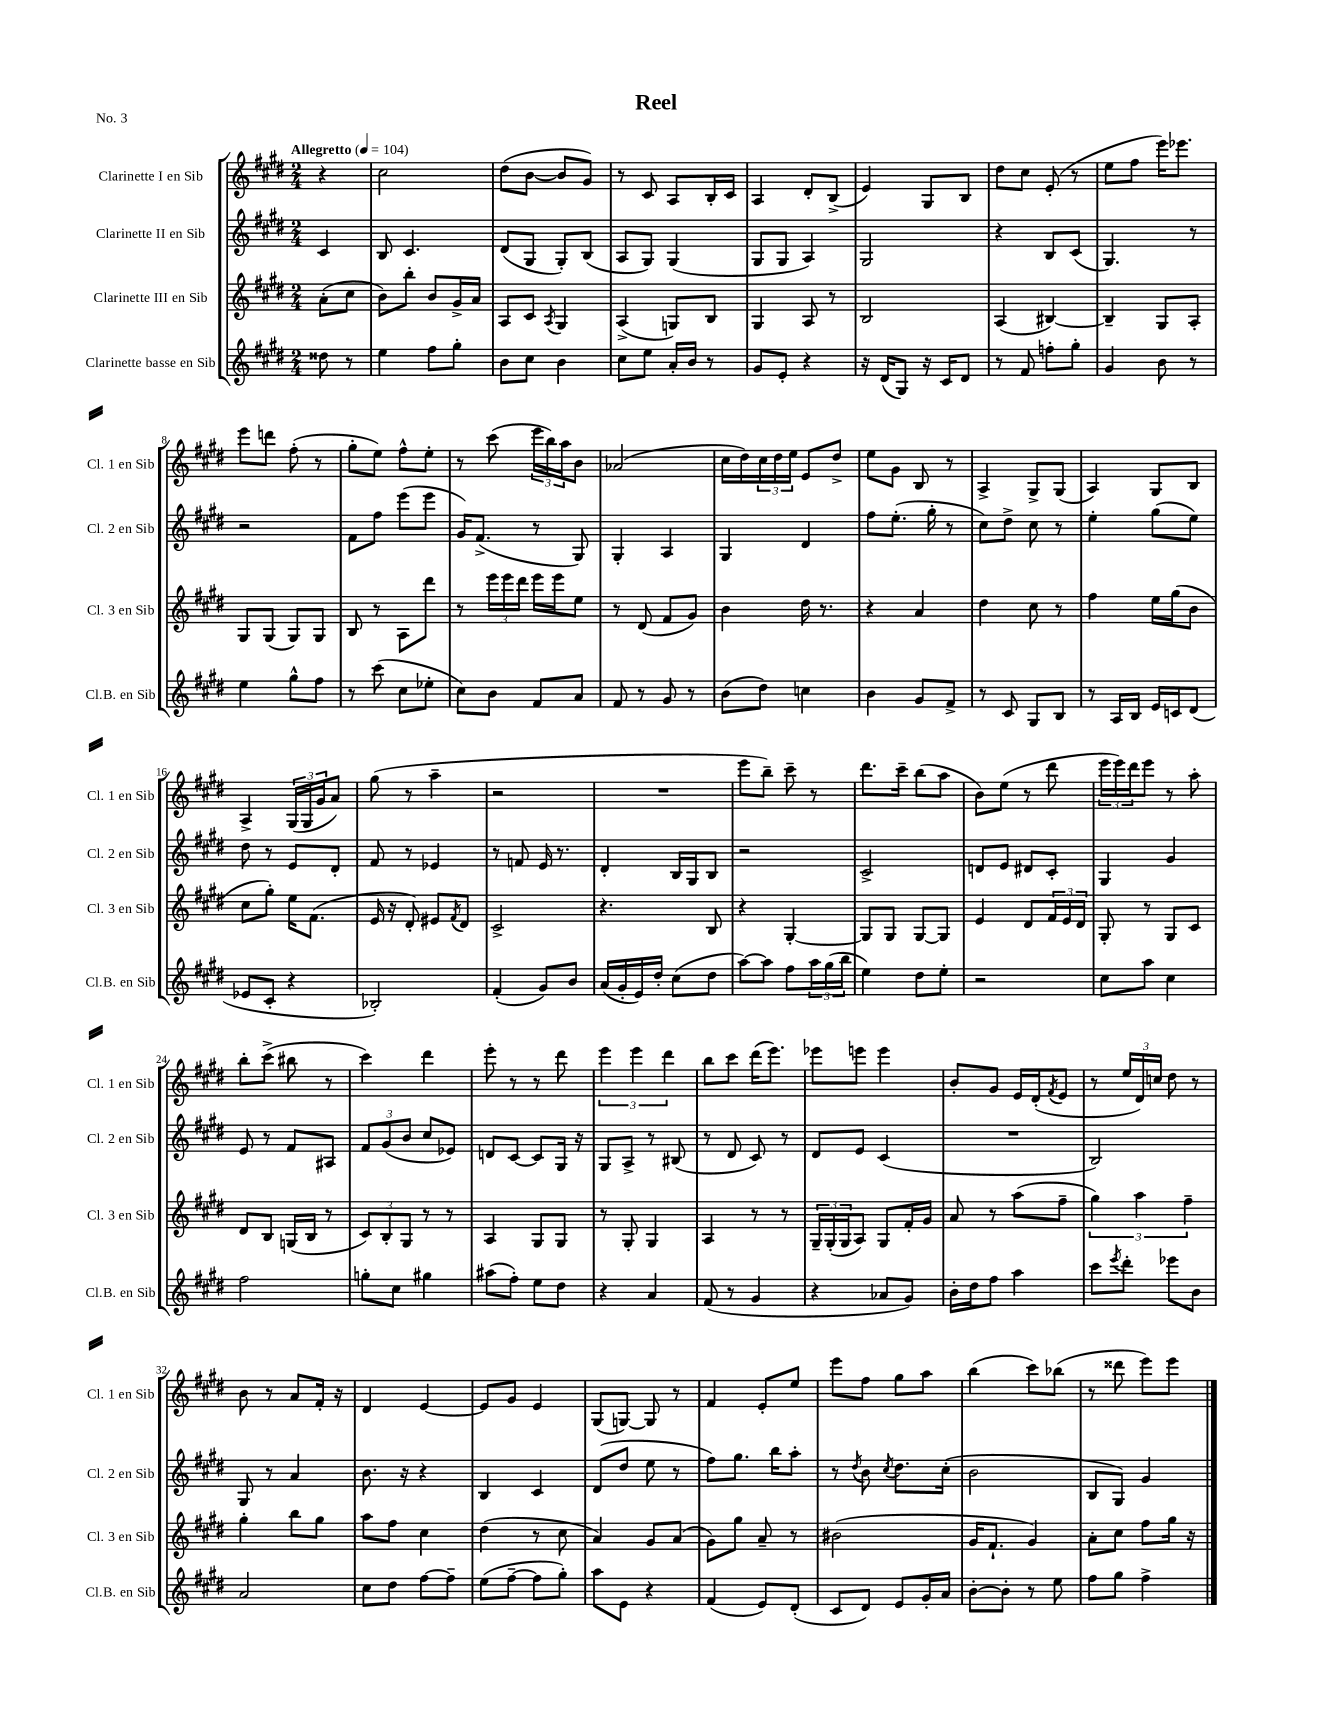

**kern	**kern	**kern	**kern
*staff4	*staff3	*staff2	*staff1
*clefG2	*clefG2	*clefG2	*clefG2
*k[f#c#g#d#]	*k[f#c#g#d#]	*k[f#c#g#d#]	*k[f#c#g#d#]
*M2/4	*M2/4	*M2/4	*M2/4
*MM104	*MM104	*MM104	*MM104
8dd##	(8a'	4c#	4r
8r	8cc#	.	.
=	=	=	=
4ee	8b)	8B	2cc#
.	8bb'	4.c#	.
8ff#	8b	.	.
8gg#'	16g#^	.	.
.	16a	.	.
=	=	=	=
8b	8A	(8d#	(8dd#
8cc#	8c#	8G#	[8b
.	8qA	.	.
4b	4G#	8G#')	8b]
.	.	(8B	8g#)
=	=	=	=
8cc#	(4A^	8A	8r
8ee	.	8G#)	8c#
16a'	8G)	(4G#	8A
16b	.	.	.
8r	8B	.	16B'
.	.	.	16c#
=	=	=	=
8g#	4G#	8G#	4A
8e'	.	8G#	.
4r	8A	4A)	8d#'
.	8r	.	(8B^
=	=	=	=
16r	2B	2G#	4e)
(16d#	.	.	.
8G#)	.	.	.
16r	.	.	8G#
16c#	.	.	.
8d#	.	.	8B
=	=	=	=
8r	(4A	4r	8dd#
8f#	.	.	8cc#
8ff'	[4B#)	8B	(8e'
8gg#'	.	(8c#	8r
=	=	=	=
4g#	4B#~]	4.G#)	8ee
.	.	.	8ff#
8b	8G#	.	16eee)
.	.	.	8.eee-
8r	8A'	8r	.
=	=	=	=
4ee	8G#	2r	8eee
.	(8G#	.	8ddd
8gg#^^	8G#)	.	(8ff#'
8ff#	8G#	.	8r
=	=	=	=
8r	8B	8f#	8gg#'
(8ccc#	8r	8ff#	8ee)
8cc#	8A	(8eee	8ff#^^
8ee-'	8ddd#	8eee	8ee'
=	=	=	=
8cc#)	8r	16g#)	8r
.	.	(8.f#^	.
8b	24eee	.	(8ccc#
.	24eee	.	.
.	24ddd#	.	.
8f#	16eee	8r	24eee
.	.	.	24bb)
.	16eee	.	.
.	.	.	24aa
8a	8ee	8G#)	8b
=	=	=	=
8f#	8r	4G#'	(2a-
8r	(8d#	.	.
8g#	8f#	4A	.
8r	8g#)	.	.
=	=	=	=
(8b	4b	4G#	16cc#
.	.	.	16dd#)
8dd#)	.	.	24cc#
.	.	.	24dd#
.	.	.	24ee
4cc	16dd#	4d#	8e
.	8.r	.	.
.	.	.	8dd#^
=	=	=	=
4b	4r	8ff#	8ee
.	.	(8.ee'	8g#
8g#	4a	.	8B
.	.	16gg#'	.
8f#^	.	8r	8r
=	=	=	=
8r	4dd#	8cc#)	4A^
8c#	.	8dd#^	.
8G#	8cc#	8cc#	8G#^
8B	8r	8r	(8G#
=	=	=	=
8r	4ff#	4ee'	4A)
16A	.	.	.
16B	.	.	.
16e	16ee	(8gg#	8G#
16c	(16gg#	.	.
(8d#	8b	8ee)	8B
=	=	=	=
8e-	8cc#	8dd#	4A^
8c#'	8gg#')	8r	.
4r	16ee	8e	(24G#
.	.	.	24G#
.	(8.f#	.	.
.	.	.	24g#
.	.	8d#'	8a)
=	=	=	=
2B-')	16e	8f#	(8gg#
.	16r	.	.
.	8d#')	8r	8r
.	8e#	4e-	4aa~
.	8qf#	.	.
.	8d#	.	.
=	=	=	=
(4f#'	2c#^	8r	2r
.	.	8f	.
8g#)	.	16e	.
.	.	8.r	.
8b	.	.	.
=	=	=	=
(16a	4.r	4d#'	2r
16g#'	.	.	.
16e)	.	.	.
16dd#'	.	.	.
(8cc#	.	16B	.
.	.	16G#	.
8dd#	8B	8B	.
=	=	=	=
[8aa)	4r	2r	8eee
8aa]	.	.	8bb~)
8ff#	[4G#'	.	8ccc#~
24aa	.	.	8r
(24gg#	.	.	.
24bb	.	.	.
=	=	=	=
4ee)	8G#]	2c#^	8.ddd#
.	8G#	.	.
.	.	.	16ccc#~
8dd#	[8G#	.	(8bb
8ee'	8G#]	.	8aa
=	=	=	=
2r	4e	8d	8b)
.	.	8e	(8ee
.	8d#	8d#	8r
.	24f#	8c#'	8ddd#
.	24e	.	.
.	24d#	.	.
=	=	=	=
8cc#	8G#'	4G#	24eee
.	.	.	24eee)
.	.	.	24ddd#
8aa	8r	.	8eee
4cc#	8G#	4g#	8r
.	8c#	.	8aa'
=	=	=	=
2ff#	8d#	8e	8bb'
.	8B	8r	(8ccc#^
.	(16G	8f#	8bb#
.	16B	.	.
.	8r	8A#	8r
=	=	=	=
8gg'	12c#)	12f#	4ccc#)
.	12B'	(12g#	.
8cc#	.	.	.
.	12G#	12b	.
4gg#	8r	8cc#	4ddd#
.	8r	8e-)	.
=	=	=	=
(8aa#	4A	8d	8eee'
8ff#')	.	[8c#	8r
8ee	8G#	8c#]	8r
8dd#	8G#	16G#	8ddd#
.	.	16r	.
=	=	=	=
4r	8r	8G#	6eee
.	8G#'	8A^	.
.	.	.	6eee
4a	4G#	8r	.
.	.	.	6ddd#
.	.	(8B#	.
=	=	=	=
(8f#	4A	8r	8bb
8r	.	8d#	8ccc#
4g#	8r	8c#)	(16ddd#
.	.	.	8.eee)
.	8r	8r	.
=	=	=	=
4r	24G#~	8d#	8eee-
.	(24G#'	.	.
.	24G#	.	.
.	8A)	8e	8eee
8a-	8G#	(4c#	4eee
8g#)	16f#'	.	.
.	16g#	.	.
=	=	=	=
16b'	8a	2r	8b'
16dd#	.	.	.
8ff#	8r	.	8g#
4aa	(8aa	.	16e
.	.	.	(16d#'
.	.	.	8qf#
.	8ff#~	.	8e
=	=	=	=
8ccc#	6gg#)	2B)	8r
8qeee	.	.	.
8ddd#'	.	.	24ee
.	6aa	.	24d#)
.	.	.	24cc
8eee-	.	.	8dd#
.	6ff#~	.	.
8b	.	.	8r
=	=	=	=
2a	4gg#'	8G#	8b
.	.	8r	8r
.	8bb	4a	8a
.	8gg#	.	16f#'
.	.	.	16r
=	=	=	=
8cc#	8aa	8.b	4d#
8dd#	8ff#	.	.
.	.	16r	.
[8ff#	4cc#	4r	[4e
8ff#~]	.	.	.
=	=	=	=
(8ee	(4dd#	4B	8e]
[8ff#~	.	.	8g#
8ff#]	8r	4c#	4e
8gg#')	8cc#	.	.
=	=	=	=
8aa	4a)	(8d#	(8G#
8e	.	8dd#	[8G)
4r	8g#	8ee	8G]
.	(8a	8r	8r
=	=	=	=
(4f#	8g#)	8ff#)	4f#
.	8gg#	8.gg#	.
8e)	8a~	.	8e'
.	.	16bb	.
(8d#'	8r	8aa'	8ee
=	=	=	=
8c#	(2b#	8r	8eee
.	.	8qdd#	.
8d#)	.	8b	8ff#
.	.	8qcc#	.
8e	.	8.dd#	8gg#
16g#'	.	.	8aa
16a	.	(16cc#'	.
=	=	=	=
[8b'	16g#	2b	(4bb
.	8.f#`	.	.
8b']	.	.	.
8r	4g#)	.	8ccc#)
8ee	.	.	(8bb-
=	=	=	=
8ff#	8a'	8B	8r
8gg#	8cc#	8G#)	8ddd##
4ff#^	8ff#	4g#	8eee)
.	16gg#	.	8eee
.	16r	.	.
==	==	==	==
*-	*-	*-	*-
